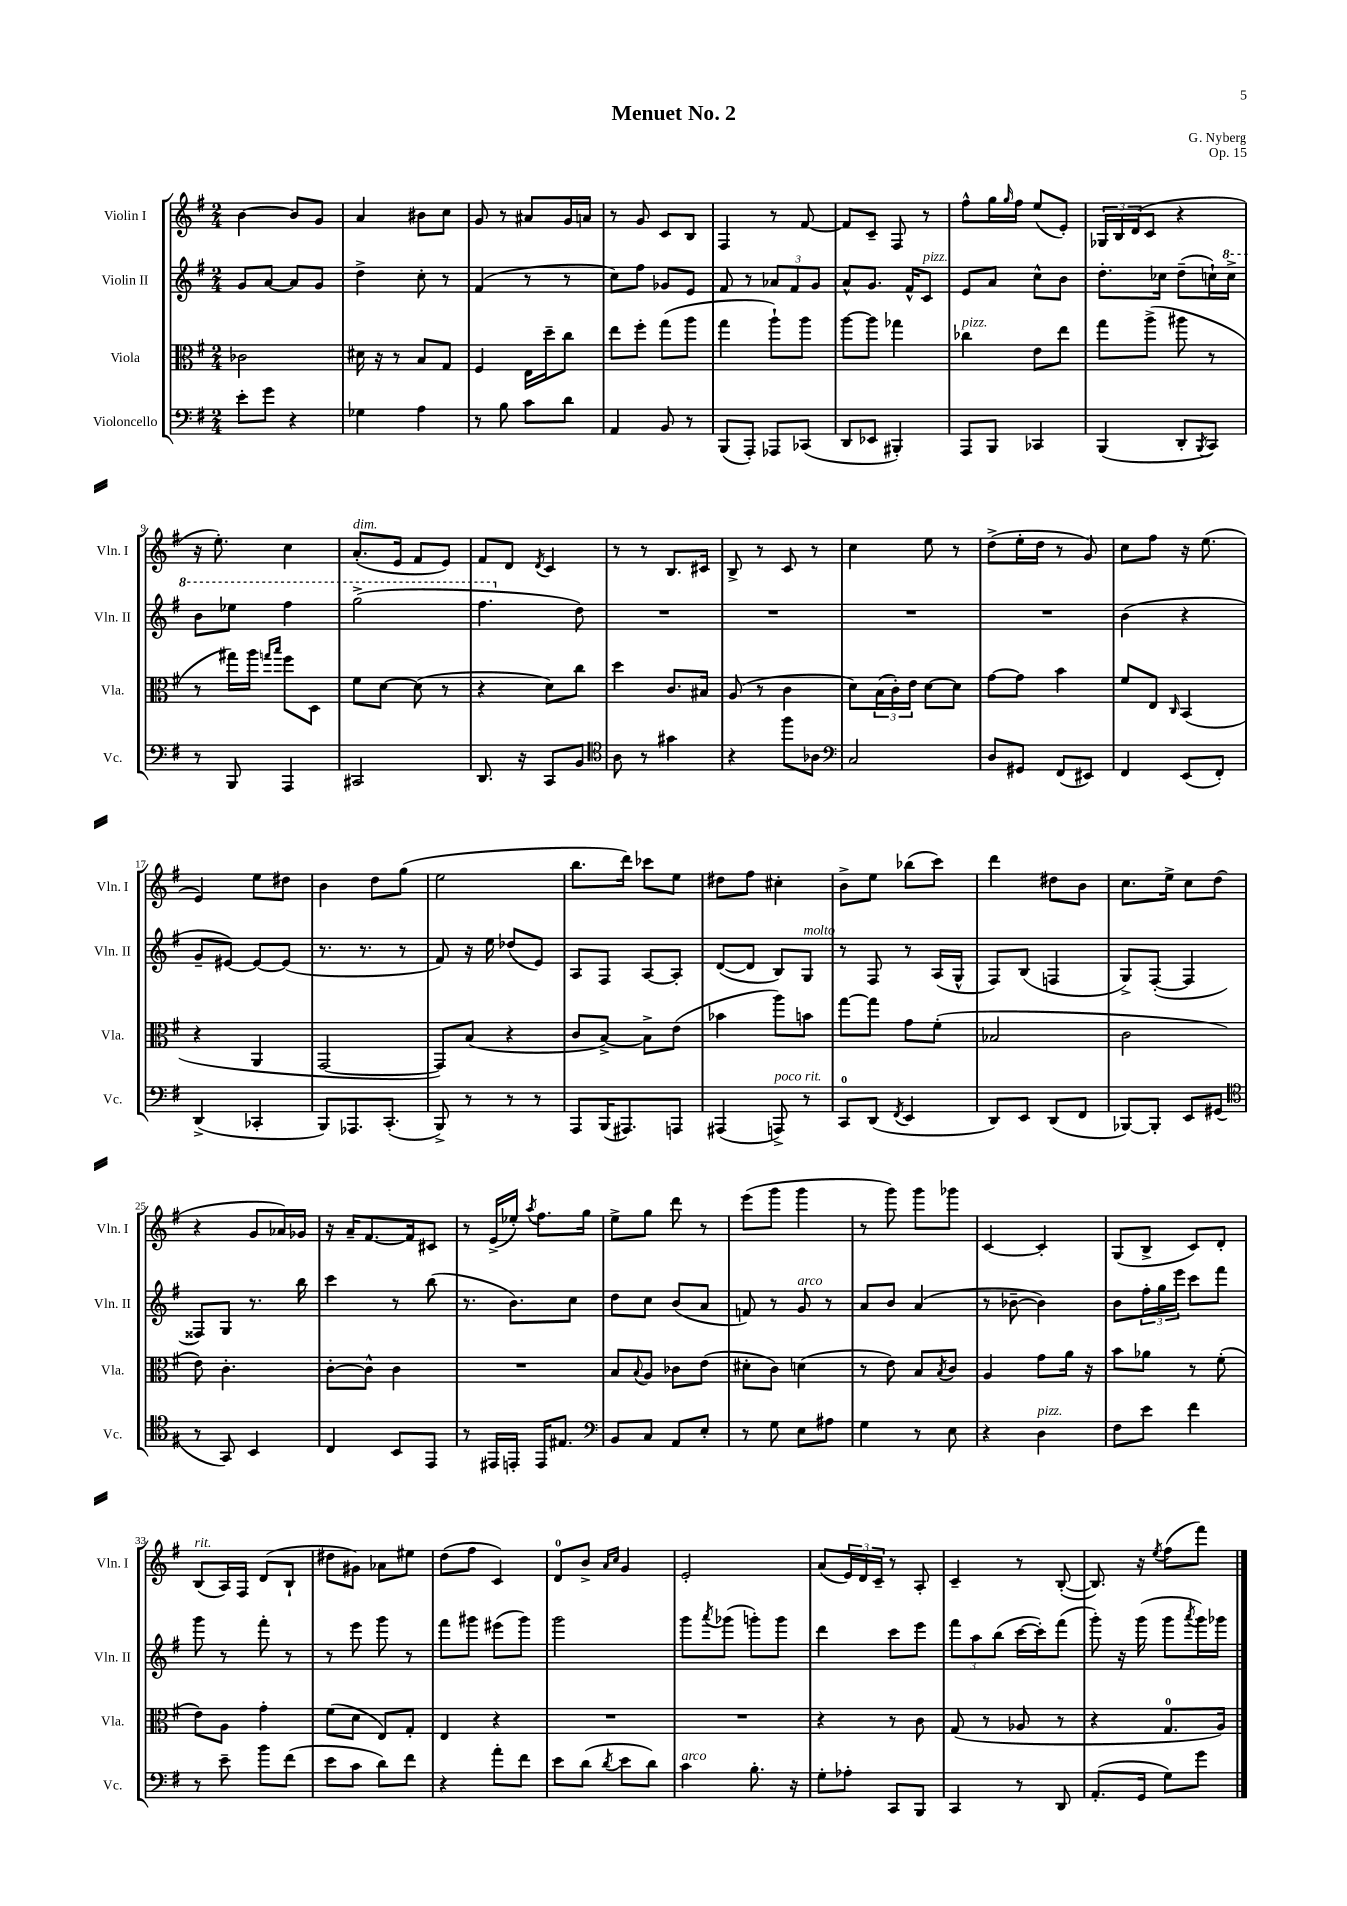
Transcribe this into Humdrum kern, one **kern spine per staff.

**kern	**kern	**kern	**kern
*staff4	*staff3	*staff2	*staff1
*clefF4	*clefC3	*clefG2	*clefG2
*k[f#]	*k[f#]	*k[f#]	*k[f#]
*M2/4	*M2/4	*M2/4	*M2/4
8e'\L	2c-\	8g/L	[4b\
8g\J	.	[8a/J	.
4r	.	8a/]L	8b/]L
.	.	8g/J	8g/J
=	=	=	=
4G-\	16d#\	4dd^\	4a/
.	16r	.	.
.	8r	.	.
4A\	8B/L	8cc'\	8b#\L
.	8G/J	8r	8cc\J
=	=	=	=
8r	4F#/	(4f#/	8g/
8B\	.	.	8r
8c\L	16E\LL	8r	8a#/L
.	16dd~\J	.	.
8d\J	8cc\J	8r	16g/L
.	.	.	16a/JJ
=	=	=	=
4AA/	8ee\L	8cc\L)	8r
.	8ff#'\J	8ff#\J	8g/
8BB/	(8gg\L	8g-/L	8c/L
8r	8aa\J	8e/J	8B/J
=	=	=	=
(8BBB/L	4gg\	8f#/	4F#/
8AAA'/J)	.	8r	.
8AAA-/L	8aa`\L)	12a-/L	8r
.	.	12f#/	.
(8CC-/J	8aa\J	.	[8f#/
.	.	12g/J	.
=	=	=	=
8DD/L	[8aa\L	8a^^/L	8f#/]L
8EE-/J	8aa\]J	8.g/J	8c~/J
4BBB#'/)	4gg-\	.	8F#/
.	.	16f#^^/LK	.
.	.	8c/J	8r
=	=	=	=
8AAA/L	4cc-\	8e/L	8ff#^^\L
8BBB/J	.	8a/J	16gg\L
.	.	.	16qqgg/
.	.	.	16ff#\JJ
4CC-/	8e\L	8cc^^\L	(8ee/L
.	8ee\J	8b\J	8e'/J)
=	=	=	=
(4BBB/	8gg\L	8.dd'\L	24G-/LL
.	.	.	24B/
.	.	.	(24d/J
.	(8aa^\J	.	8c/J
.	.	16cc-\Jk	.
8DD'/L	8aa#\	(8dd~\L	4r
8qBBB/	.	.	.
8CC/J)	8r	16cc`\L)	.
.	.	16ccc^\JJ	.
=	=	=	=
8r	8r	8bb\L	16r
.	.	.	8.ee'\)
8BBB/	16gg#\LL)	8eee-\J	.
.	16aa\JJ	.	.
.	16qqgg/LL	.	.
.	16qqbb/JJ	.	.
4AAA/	8ff#\L	4fff#\	4cc\
.	8D\J	.	.
=	=	=	=
2CC#/	8f#\L	(2ggg^\	(8.a'/L
.	[8d\J	.	.
.	.	.	16e/Jk
.	(8d\]	.	8f#/L
.	8r	.	8e/J)
=	=	=	=
8.DD/	4r	4.fff#\	8f#/L
.	.	.	8d/J
16r	.	.	.
.	.	.	8qd/
8CC/L	8d\L)	.	4c/
8BB/J	8cc\J	8dd\)	.
=	=	=	=
*clefC4	*	*	*
8A\	4dd\	2r	8r
8r	.	.	8r
4g#\	8.c/L	.	8.B/L
.	16B#/Jk	.	16c#/Jk
=	=	=	=
4r	(8A/	2r	8B^/
.	8r	.	8r
8ff#\L	4c\	.	8c/
8A-\J	.	.	8r
=	=	=	=
*clefF4	*	*	*
2C/	8d\L)	2r	4cc\
.	(24B\L	.	.
.	24c'\)	.	.
.	24e\JJ	.	.
.	[8d\L	.	8ee\
.	8d\]J	.	8r
=	=	=	=
8D/L	[8g\L	2r	(8dd^\L
8GG#/J	8g\]J	.	16ee'\L
.	.	.	16dd\JJ
(8FF#/L	4b\	.	8r
8EE#/J)	.	.	8g/)
=	=	=	=
4FF#/	8f#/L	(4b\	8cc\L
.	8E/J	.	8ff#\J
.	16qqC/	.	.
(8EE/L	(4BB/	4r	16r
.	.	.	(8.ee\
8FF#'/J)	.	.	.
=	=	=	=
(4DD^/	4r	8g~/L	4e/)
.	.	[8e#/J)	.
4CC-'/	4AA/	8e#/_L	8ee\L
.	.	(8e#/]J	8dd#\J
=	=	=	=
8BBB/L)	[2GG/	8.r	4b\
8.AAA-/	.	.	.
.	.	8.r	.
.	.	.	8dd\L
(8.CC'/J	.	.	.
.	.	8r	(8gg\J
=	=	=	=
8BBB^/)	8GG/]L)	8f#/)	2ee\
8r	(8B/J	16r	.
.	.	16ee\	.
8r	4r	(8dd-/L	.
8r	.	8e/J)	.
=	=	=	=
8AAA/L	8c/L	8A/L	8.bb\L
(16BBB/K	[8B^/J)	8F#/J	.
8.AAA#/)	.	.	16ddd\Jk)
.	8B^\]L	[8A/L	8ccc-\L
8AAA/J	(8e\J	8A'/]J	8ee\J
=	=	=	=
(4AAA#/	4b-\	([8d/L	8dd#\L
.	.	8d/]J	8ff#\J
8AAA^/)	8aa\L)	8B/L)	4cc#'\
8r	8b\J	8G/J	.
=	=	=	=
8CC/L	[8gg\L	8r	8b^\L
(8DD/J	8gg\]J	8F#/	8ee\J
8qFF#/	.	.	.
4EE/	8g\L	8r	(8bb-\L
.	(8f#'\J	(16A/LL	8ccc\J)
.	.	16G^^/JJ	.
=	=	=	=
8DD/L)	2B-/	8F#/L)	4ddd\
8EE/J	.	(8B/J	.
(8DD/L	.	4F/	8dd#\L
8FF#/J	.	.	8b\J
=	=	=	=
[8BBB-/L)	2c\	8G^/L)	8.cc\L
8BBB-'/]J	.	([8F#'/J	.
.	.	.	16ee^\Jk
8EE/L	.	4F#/]	8cc\L
(8GG#/J	.	.	(8dd\J
=	=	=	=
*clefC4	*	*	*
8r	8e\)	8F##/L)	4r
8GG/)	4.c'\	8G/J	.
4BB/	.	8.r	8g/L
.	.	.	16a-/L)
.	.	16bb\	16g-/JJ
=	=	=	=
4C/	[8c'\L	4ccc\	16r
.	.	.	16a~/LK
.	8c^^\]J	.	[8.f#/
8BB/L	4c\	8r	.
.	.	.	16f#/]k
8EE/J	.	(8bb\	8c#/J
=	=	=	=
8r	2r	8.r	8r
16EE#/LL	.	.	(16e^/LL
16EE'/JJ	.	8.b\L)	16ee-'/JJ)
.	.	.	8qaa/
16EE/LK	.	.	8.ff#\L
8.E#/J	.	.	.
.	.	8cc\J	.
.	.	.	16gg\Jk
=	=	=	=
*clefF4	*	*	*
8BB/L	8B/L	8dd\L	8ee^\L
.	8qqB/	.	.
8C/J	8A/J	8cc\J	8gg\J
8AA/L	8c-\L	(8b/L	8ddd\
8E'/J	(8e\J	8a/J	8r
=	=	=	=
8r	8d#'\L	8f/)	(8eee\L
8G\	8c\J)	8r	8ggg\J
8E\L	(4d\	8g/	4ggg\
8A#\J	.	8r	.
=	=	=	=
4G\	8r	8a/L	8r
.	8e\)	8b/J	8ggg\)
8r	8B/L	(4a/	8ggg\L
.	8qB/	.	.
8E\	8c/J	.	8ggg-\J
=	=	=	=
4r	4A/	8r	[4c/
.	.	[8b-~\	.
4D\	8g\L	4b-\])	4c'/]
.	16a\Jk	.	.
.	16r	.	.
=	=	=	=
8F#\L	8b\L	8b\L	(8G/L
8e\J	8a-\J	24ff#'\L	8B^/J
.	.	24gg\	.
.	.	24eee\JJ	.
4f#\	8r	8ccc\L	8c/L)
.	(8f#'\	8fff#\J	8d'/J
=	=	=	=
8r	8e\L)	8ggg\	(8B/L
8e~\	8A\J	8r	16A/L)
.	.	.	16F#/JJ
8b\L	4g'\	8fff#'\	(8d/L
(8f#\J	.	8r	8B`/J
=	=	=	=
8e\L	(8f#\L	8r	8dd#\L
8c\J	8d\J	8eee\	8g#\J)
8d\L)	8E/L)	8ggg\	8a-\L
8f#\J	8G'/J	8r	8ee#\J
=	=	=	=
4r	4E/	8fff#\L	(8dd\L
.	.	8ggg#\J	8ff#\J
8a'\L	4r	(8eee#\L	4c/)
8f#\J	.	8ggg#\J)	.
=	=	=	=
8e\L	2r	2ggg\	8d/L
(8d\J	.	.	8b^/J
.	.	.	16qqa/LL
8qd/	.	.	16qqcc/JJ
8e\L	.	.	4g/
8d\J)	.	.	.
=	=	=	=
4c\	2r	8ggg\L	2e'/
.	.	8qaaa/	.
.	.	(8ggg-\J	.
8.B'\	.	8ggg'\L)	.
.	.	8ggg\J	.
16r	.	.	.
=	=	=	=
8G'\L	4r	4ddd\	(8a/L
8A-'\J	.	.	24e/L)
.	.	.	24d/
.	.	.	24c~/JJ
8CC/L	8r	8ccc\L	8r
8BBB/J	8c\	8eee\J	8A'/
=	=	=	=
4CC/	(8G/	12fff#\L	4c~/
.	.	12aa\	.
.	8r	.	.
.	.	(12bb\J	.
8r	8A-/	[16ccc\LL	8r
.	.	16ccc'\]J)	.
8DD/	8r	(8fff#\J	([8B'/
=	=	=	=
(8.AA'/L	4r	8ggg'\)	8.B/])
.	.	16r	.
16GG/Jk	.	(16ggg\	16r
.	.	.	8qee/
8G\L)	8.G/L	8ggg\L	(8ff#\L
.	.	8qaaa/	.
8g\J	.	16ggg\L)	8fff#\J)
.	16A/Jk)	16ggg-\JJ	.
==	==	==	==
*-	*-	*-	*-
